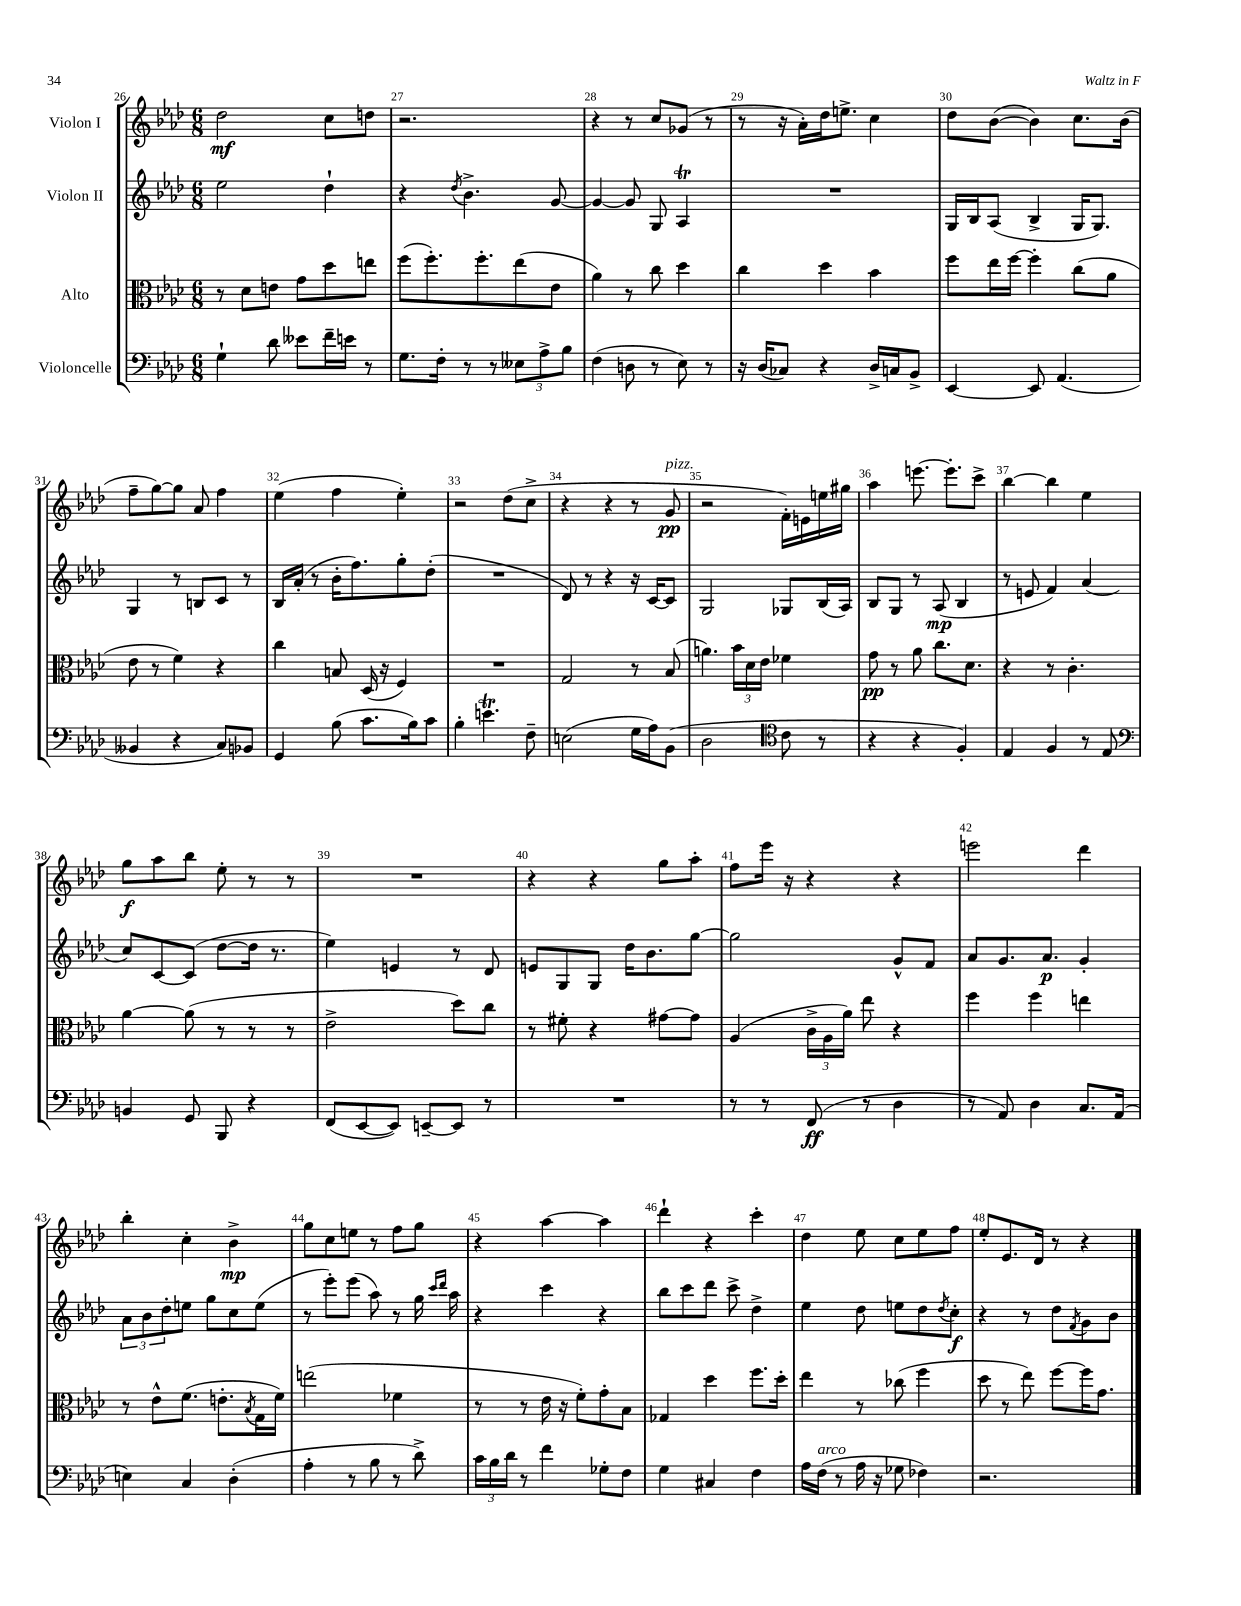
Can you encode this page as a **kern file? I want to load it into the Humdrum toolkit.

**kern	**kern	**kern	**kern
*staff4	*staff3	*staff2	*staff1
*clefF4	*clefC3	*clefG2	*clefG2
*k[b-e-a-d-]	*k[b-e-a-d-]	*k[b-e-a-d-]	*k[b-e-a-d-]
*M6/8	*M6/8	*M6/8	*M6/8
4G`	8r	2ee-	2dd-
.	8d-	.	.
8d-	8e	.	.
8e--	8g	.	.
16f~	8dd-	4dd-`	8cc
16e	.	.	.
8r	8ee	.	8dd
=	=	=	=
8.G	(8ff	4r	2.r
.	8.ff')	.	.
16F'	.	.	.
.	.	8qdd-	.
8r	.	4.b-^	.
.	8.ff'	.	.
8r	.	.	.
12E--	(8ee-	.	.
12A-^	.	.	.
.	8e-	[8g	.
12B-	.	.	.
=	=	=	=
(4F	4a-)	4g_	4r
8D	8r	8g]	8r
8r	8cc	8G	8cc
8E-)	4dd-	4A-	(8g-
8r	.	.	8r
=	=	=	=
16r	4cc	2.r	8r
(16D-	.	.	.
8C-)	.	.	16r
.	.	.	16a-')
4r	4dd-	.	16dd-
.	.	.	8.ee^
16D-^	4b-	.	4cc
16C	.	.	.
8BB-^	.	.	.
=	=	=	=
[4EE-	8ff	16G	8dd-
.	.	16B-	.
.	16ee-	(8A-	([8b-
.	[16ff	.	.
8EE-]	4ff']	4B-^	4b-])
(4.AA-	.	.	.
.	(8cc	16G	8.cc
.	.	8.G)	.
.	8a-	.	.
.	.	.	(16b-
=	=	=	=
4BB--	8e-	4G	8ff~
.	8r	.	[8gg)
4r	4f)	8r	8gg]
.	.	8B	8a-
8C)	4r	8c	4ff
8BB-	.	8r	.
=	=	=	=
4GG	4cc	16B-	(4ee-
.	.	(16a-'	.
.	.	8r	.
(8B-	8B	16b-'	4ff
.	.	8.ff)	.
8.c	(16D-	.	.
.	16r	.	.
.	4F)	8gg'	4ee-')
16B-)	.	.	.
8c	.	(8dd-'	.
=	=	=	=
4B-'	2.r	2.r	2r
4.e	.	.	.
.	.	.	(8dd-
8F~	.	.	8cc^
=	=	=	=
(2E	2G	8d-)	4r
.	.	8r	.
.	.	4r	4r
16G	8r	16r	8r
16A-)	.	[16c	.
(8BB-	(8B-	8c]	8g
=	=	=	=
2D-	4.a)	2G	2r
.	24b-	.	.
.	24d-	.	.
.	24e-	.	.
*clefC4	*	*	*
8c	4f-	8G-	16f')
.	.	.	16e
8r	.	(16B-	16ee
.	.	16A-)	16gg#
=	=	=	=
4r	8g	8B-	4aa-
.	8r	8G	.
4r	8a-	8r	[8.eee
.	8.cc	(8A-	.
.	.	.	8.eee']
4F')	.	4B-	.
.	8.d-	.	.
.	.	.	8ccc^
=	=	=	=
4E-	4r	8r	[4bb-
.	.	8e	.
4F	8r	4f)	4bb-]
.	4.c'	.	.
8r	.	(4a-	4ee-
8E-	.	.	.
=	=	=	=
*clefF4	*	*	*
4BB	[4a-	8cc)	8gg
.	.	[8c	8aa-
8GG	(8a-]	(8c]	8bb-
8BBB-	8r	[8dd-	8ee-'
4r	8r	16dd-]	8r
.	.	8.r	.
.	8r	.	8r
=	=	=	=
(8FF	2e-^	4ee-)	2.r
[8EE-	.	.	.
8EE-])	.	4e	.
[8EE~	.	.	.
8EE]	8dd-)	8r	.
8r	8cc	8d-	.
=	=	=	=
2.r	8r	8e	4r
.	8f#'	8G	.
.	4r	8G	4r
.	.	16dd-	.
.	.	8.b-	.
.	[8g#	.	8gg
.	8g#]	[8gg	8aa-'
=	=	=	=
8r	(4A-	2gg]	8ff
8r	.	.	16eee-
.	.	.	16r
(8FF	24c^	.	4r
.	24A-	.	.
.	24a-)	.	.
8r	8ee-	.	.
4D-	4r	8g^^	4r
.	.	8f	.
=	=	=	=
8r	4ff	8a-	2eee
8AA-)	.	8.g	.
4D-	4ff	.	.
.	.	8.a-	.
8.C	4ee	4g'	4ddd-
(16AA-	.	.	.
=	=	=	=
4E)	8r	12a-	4bb-'
.	.	12b-	.
.	8e-^^	.	.
.	.	12dd-'	.
4C	(8.f	8ee	4cc'
.	.	8gg	.
.	8.e'	.	.
(4D-'	.	8cc	4b-^
.	8qB-	.	.
.	16G	(8ee	.
.	16f)	.	.
=	=	=	=
4A-'	(2ee	8r	8gg
.	.	8eee-')	8cc
8r	.	(8eee-	8ee
8B-	.	8aa-)	8r
8r	4f-	8r	8ff
8d-^)	.	16gg	8gg
.	.	16qqccc	.
.	.	16qqddd-	.
.	.	16aa-	.
=	=	=	=
24c	8r	4r	4r
24B-	.	.	.
24d-	.	.	.
8r	8r	.	.
4f	16e-	4ccc	[4aa-
.	16r	.	.
.	8f')	.	.
8G-'	8g'	4r	4aa-]
8F	8B-	.	.
=	=	=	=
4G	4G-	8bb-	4ddd-`
.	.	8ccc	.
4C#	4dd-	8ddd-	4r
.	.	8ccc^	.
4F	8.ff	4dd-^	4ccc'
.	16dd-'	.	.
=	=	=	=
16A-	4ee-	4ee-	4dd-
(16F	.	.	.
8r	.	.	.
16A-	8r	8dd-	8ee-
16r	.	.	.
8G-	(8cc-	8ee	8cc
4F-)	4ff	8dd-	8ee-
.	.	8qdd-	.
.	.	8cc'	8ff
=	=	=	=
2.r	8dd-	4r	8ee-'
.	8r	.	8.e-
.	8ee-)	8r	.
.	.	.	16d-
.	[8ff	8dd-	8r
.	.	8qf	.
.	16ff]	8g	4r
.	8.g	.	.
.	.	8b-	.
==	==	==	==
*-	*-	*-	*-
